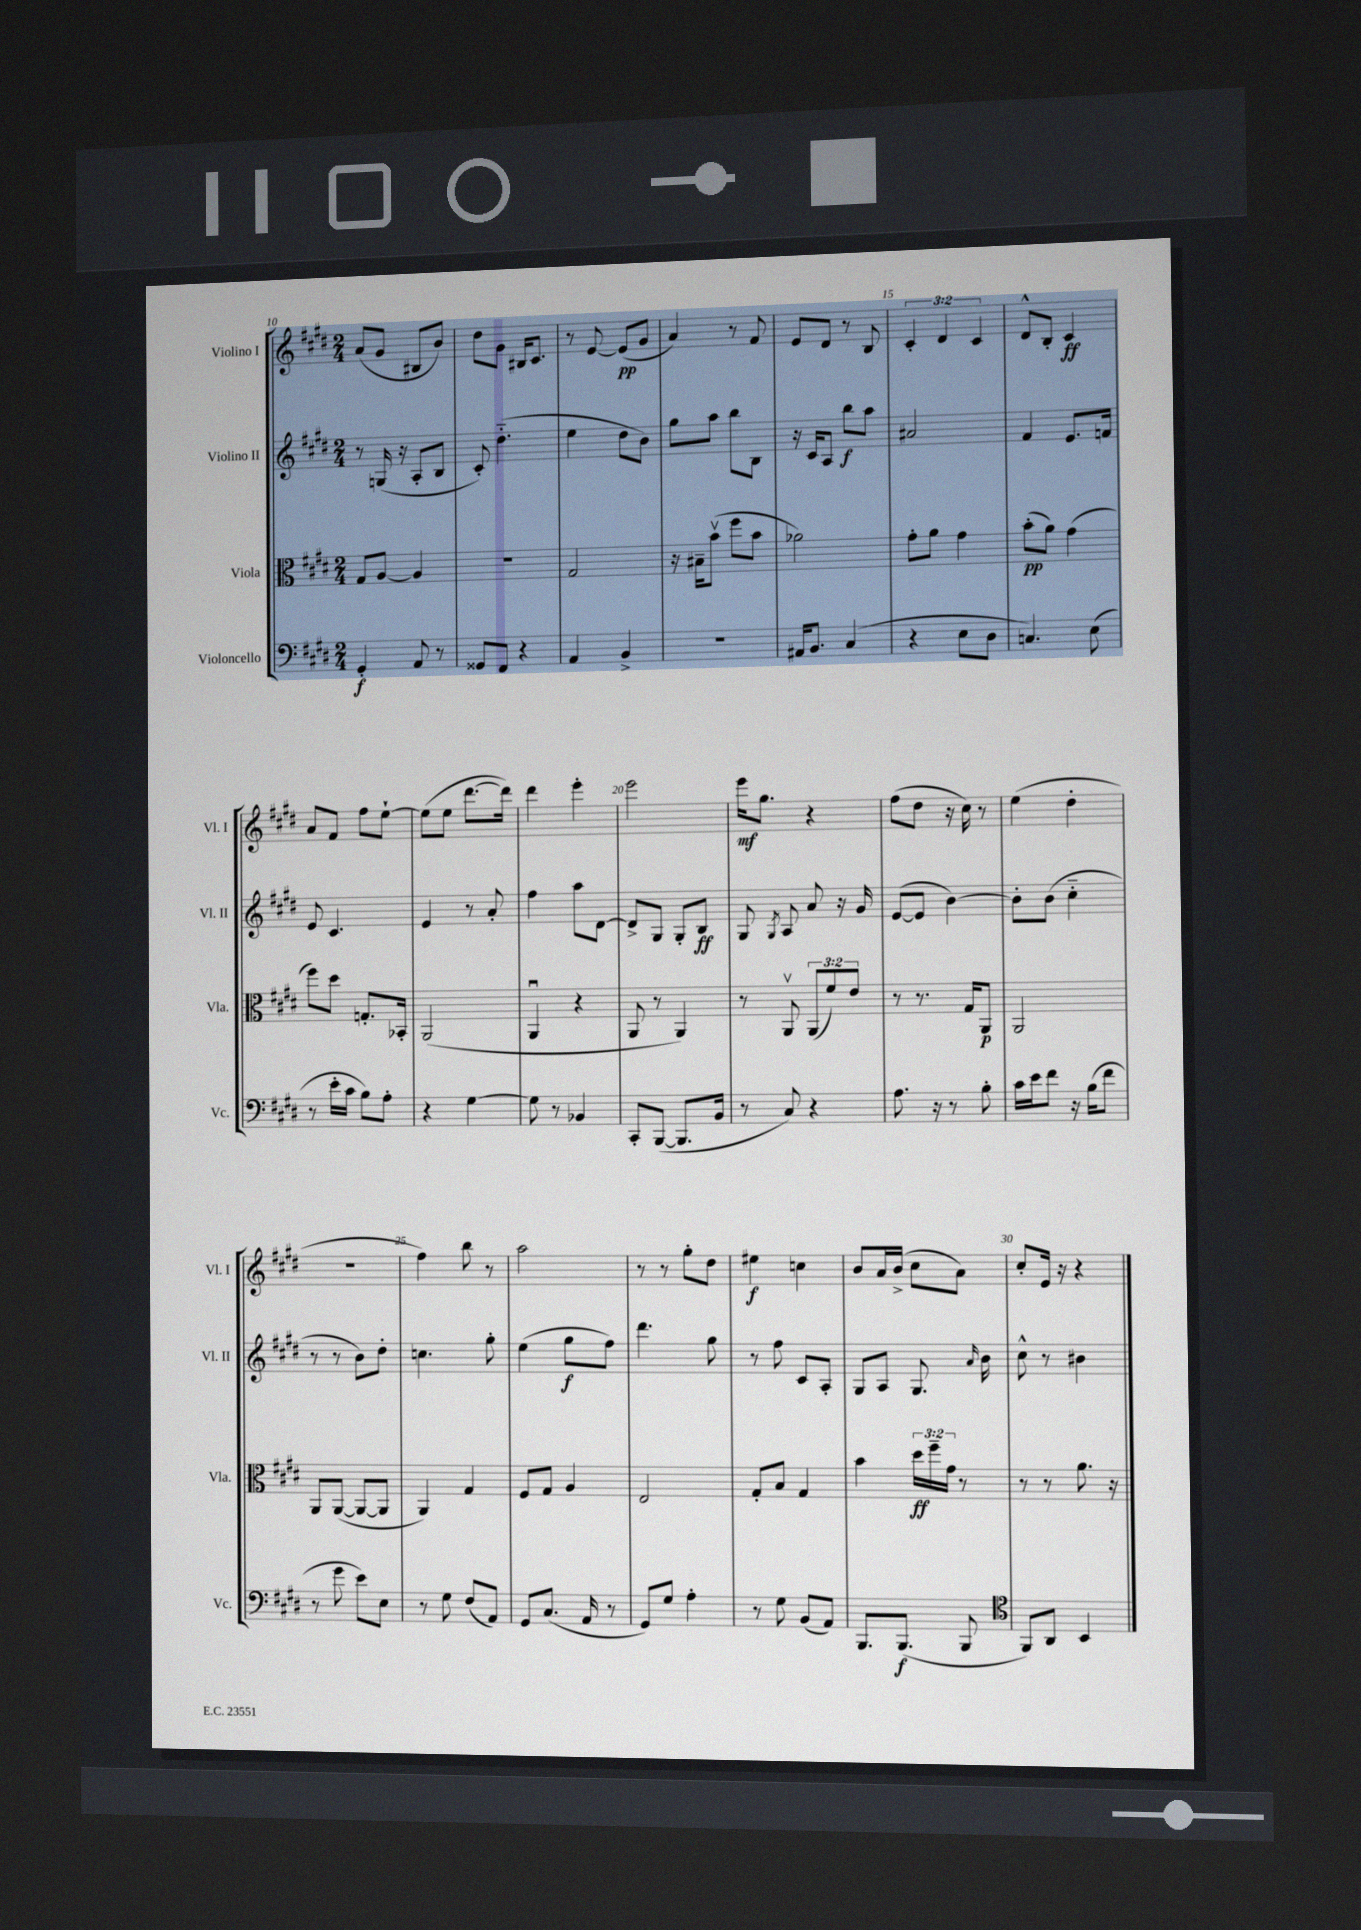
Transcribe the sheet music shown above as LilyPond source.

<<
\new StaffGroup <<
\new Staff = "s0" \with { instrumentName = "Violino I" shortInstrumentName = "Vl. I" } {
    \clef treble \key e \major \numericTimeSignature \time 2/4 \override Staff.TupletNumber.text = #tuplet-number::calc-fraction-text
    \autoBeamOff a'8[( gis'8] bis8[ b'8]) |
    dis''8[ gis'8] bis16[ cis'8.] |
    r8 e'8~ e'8[\pp( gis'8] |
    a'4) r8 fis'8 |
    e'8[ dis'8] r8 b8 |
    \tuplet 3/2 { cis'4-. dis'4 cis'4 } |
    dis'8[-^ b8]-. cis'4\ff |
    a'8[ fis'8] fis''8[ e''8]~-! |
    e''8[( e''8] dis'''8.[~ dis'''16]) |
    dis'''4 e'''4-. |
    e'''2 |
    e'''16[\mf gis''8.] r4 |
    fis''8[( dis''8] r16 cis''16) r8 |
    e''4( dis''4-. |
    R2 |
    fis''4) b''8 r8 |
    a''2 |
    r8 r8 gis''8[-. dis''8] |
    eis''4\f c''4 |
    b'8[ a'16 b'16]->( cis''8[ a'8]) |
    cis''8[-. e'16] r16 r4 \bar "|." |
}
\new Staff = "s1" \with { instrumentName = "Violino II" shortInstrumentName = "Vl. II" } {
    \clef treble \key e \major \numericTimeSignature \time 2/4
    \autoBeamOff r8 g16( r16 a8[-. b8] |
    cis'8-.) dis''4.-_( |
    e''4 dis''8[ b'8]) |
    gis''8[ a''8] b''8[ b8] |
    r16 cis'16[ a8] b''8[\f a''8] |
    ais'2 |
    fis'4 e'8.[ f'16] |
    e'8 cis'4. |
    e'4 r8 a'8-. |
    fis''4 a''8[ dis'8]~ |
    dis'8[-> gis8] gis8[-. b8]\ff |
    gis8 \acciaccatura { gis8 } a8 a'8 r16 gis'16 |
    e'8[~( e'8] b'4~) |
    b'8[-. b'8]( cis''4-_ |
    r8 r8 b'8[) dis''8]-. |
    c''4. gis''8-. |
    e''4( gis''8[\f fis''8]) |
    dis'''4. gis''8 |
    r8 fis''8 cis'8[ a8]-. |
    gis8[ a8] gis8. \grace { a'16 } b'16 |
    cis''8-^ r8 bis'4 \bar "|." |
}
\new Staff = "s2" \with { instrumentName = "Viola" shortInstrumentName = "Vla." } {
    \clef alto \key e \major \numericTimeSignature \time 2/4 \override Staff.TupletNumber.text = #tuplet-number::calc-fraction-text
    \autoBeamOff gis8[ a8]~ a4 |
    R2 |
    gis2 |
    r16 bis16[-- b'8]\upbow( fis''8[ b'8] |
    aes'2) |
    gis'8[-. a'8] gis'4 |
    b'8[-.\pp( a'8]) gis'4( |
    fis''8[) dis''8] g8.[-. bes,16]-. |
    a,2( |
    a,4\downbow r4 |
    a,8 r8 a,4) |
    r8 a,8\upbow \tuplet 3/2 { a,8[( fis'8) e'8] } |
    r8 r8. gis16[ a,8]\p |
    a,2 |
    a,8[ a,8]~( a,8[~ a,8] |
    a,4) gis4 |
    fis8[ gis8] a4 |
    e2 |
    gis8[-. b8] gis4 |
    b'4 \tuplet 3/2 { dis''16[\ff fis''16-- gis'16] } r8 |
    r8 r8 a'8. r16 \bar "|." |
}
\new Staff = "s3" \with { instrumentName = "Violoncello" shortInstrumentName = "Vc." } {
    \clef bass \key e \major \numericTimeSignature \time 2/4
    \autoBeamOff gis,4-.\f a,8 r8 |
    gisis,8[ fis,8] r4 |
    a,4 b,4-> |
    R2 |
    ais,16[ b,8.] cis4( |
    r4 e8[ dis8] |
    c4.) e8( |
    r8 e'16[-. cis'16] b8[) a8]-. |
    r4 gis4~ |
    gis8 r8 bes,4 |
    cis,8[-. b,,8]~( b,,8.[ b,16] |
    r8 cis8) r4 |
    a8. r16 r8 b8-. |
    cis'16[ e'16 fis'8] r16 b16[( fis'8] |
    r8 gis'8 e'8[) e8] |
    r8 gis8 fis8[( a,8]) |
    gis,8[ cis8.]( a,16 r8 |
    gis,8[) gis8] a4-. |
    r8 gis8 b,8[( a,8]) |
    b,,8.[ b,,8.]\f( b,,8 |
    \clef tenor fis,8[) a,8] b,4 \bar "|." |
}
>>
>>
\layout { \context { \Score currentBarNumber = #10 \override BarNumber.break-visibility = ##(#f #t #t) barNumberVisibility = #(every-nth-bar-number-visible 5) } }
